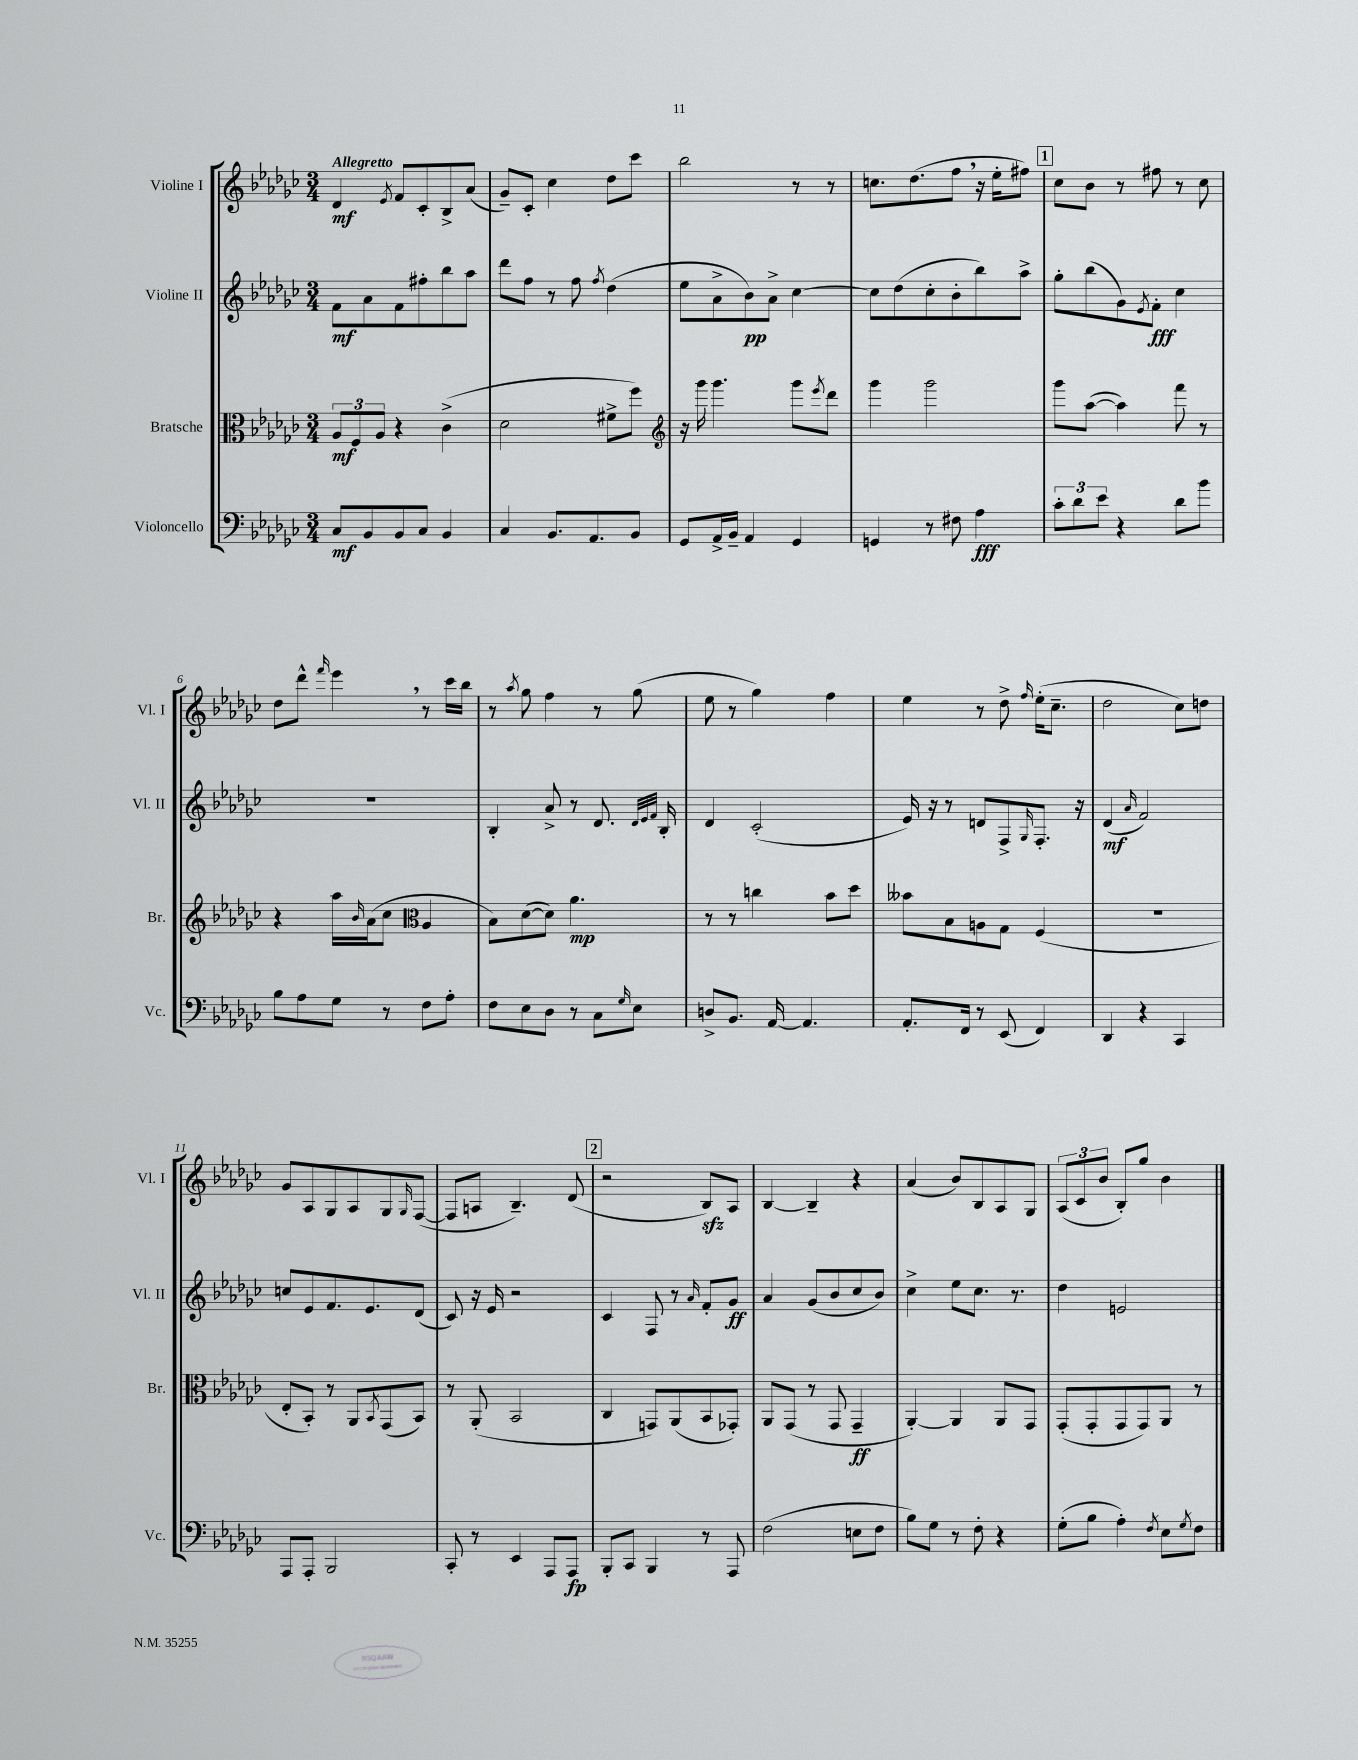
<<
\new StaffGroup <<
\new Staff = "s0" \with { instrumentName = "Violine I" shortInstrumentName = "Vl. I" } {
    \clef treble \key ges \major \numericTimeSignature \time 3/4 \tempo "Allegretto"
    des'4\mf \acciaccatura { ees'8 } f'8 ces'8-. bes8-> aes'8( |
    ges'8--) ces'8-. ces''4 des''8 ces'''8 |
    bes''2 r8 r8 |
    c''8. des''8.( f''8 \breathe r16 ees''16-. fis''8) |
    \mark \markup { \box "1" } ces''8 bes'8 r8 fis''8 r8 ces''8 |
    des''8 des'''8-^ \grace { f'''16 } ees'''4 \breathe r8 ces'''16 bes''16 |
    r8 \acciaccatura { aes''8 } ges''8 f''4 r8 ges''8( |
    ees''8 r8 ges''4) f''4 |
    ees''4 r8 des''8-> \grace { f''16 } ees''16-.( ces''8.-- |
    des''2 ces''8) d''8 |
    ges'8 aes8 ges8 aes8 ges8 \grace { ges16 } f8~( |
    f8 a8 bes4.--) des'8( |
    \mark \markup { \box "2" } r2 bes8\sfz) aes8 |
    bes4~ bes4-- r4 |
    aes'4( bes'8) bes8 aes8 ges8 |
    \tuplet 3/2 { aes8( ces'8 bes'8 } bes8-.) ges''8 bes'4 \bar "|." |
}
\new Staff = "s1" \with { instrumentName = "Violine II" shortInstrumentName = "Vl. II" } {
    \clef treble \key ges \major \numericTimeSignature \time 3/4
    f'8\mf aes'8 f'8 fis''8-. bes''8 aes''8 |
    des'''8 f''8 r8 f''8 \acciaccatura { f''8 } des''4( |
    ees''8 aes'8-> bes'8\pp) aes'8-> ces''4~ |
    ces''8 des''8( ces''8-. bes'8-. bes''8) aes''8-> |
    \mark \markup { \box "1" } ges''8-. bes''8( ges'8) \acciaccatura { ees'8 } f'8-.\fff ces''4 |
    R2. |
    bes4-. aes'8-> r8 des'8. \grace { des'32 ees'32 f'32 } bes16-. |
    des'4 ces'2-.( |
    ees'16) r16 r8 d'8 f8-> \grace { ges16 } f8.-. r16 |
    des'4\mf( \grace { aes'16 } f'2) |
    c''8 ees'8 f'8. ees'8. des'8( |
    ces'8) r16 ees'16 r2 |
    \mark \markup { \box "2" } ces'4 f8 r8 \grace { aes'16 } f'8-. ges'8\ff |
    aes'4 ges'8( bes'8 ces''8 bes'8) |
    ces''4-> ees''8 ces''8. r8. |
    des''4 e'2 \bar "|." |
}
\new Staff = "s2" \with { instrumentName = "Bratsche" shortInstrumentName = "Br." } {
    \clef alto \key ges \major \numericTimeSignature \time 3/4
    \tuplet 3/2 { aes8\mf f8 aes8 } r4 ces'4->( |
    des'2 fis'8-> f''8) |
    \clef treble r16 ges'''16 ges'''4. ges'''8 \acciaccatura { ees'''8 } des'''8 |
    ges'''4 ges'''2 |
    \mark \markup { \box "1" } ges'''8 aes''8~( aes''4) f'''8 r8 |
    r4 aes''16 \grace { bes'16 } aes'16( ces''8 \clef alto aes4 |
    bes8) des'8~( des'8) aes'4.\mp |
    r8 r8 c''4 bes'8 des''8 |
    beses'8 bes8 a8 ges8 f4( |
    R2. |
    ees8-. bes,8-.) r8 aes,8 \acciaccatura { bes,8 } ges,8( bes,8) |
    r8 aes,8-.( bes,2 |
    \mark \markup { \box "2" } ces4 g,8) aes,8( bes,8 ges,8-.) |
    aes,8 ges,8( r8 ges,8 ges,4--\ff |
    aes,4~-.) aes,4 aes,8 ges,8 |
    ges,8-.( ges,8-. ges,8 ges,8) aes,8 r8 \bar "|." |
}
\new Staff = "s3" \with { instrumentName = "Violoncello" shortInstrumentName = "Vc." } {
    \clef bass \key ges \major \numericTimeSignature \time 3/4
    ces8\mf bes,8 bes,8 ces8 bes,4 |
    ces4 bes,8. aes,8. bes,8 |
    ges,8 aes,16-> bes,16-- aes,4 ges,4 |
    g,4 r8 fis8 aes4\fff |
    \mark \markup { \box "1" } \tuplet 3/2 { ces'8-. des'8 ees'8 } r4 des'8 bes'8 |
    bes8 aes8 ges8 r8 f8 aes8-. |
    f8 ees8 des8 r8 ces8 \grace { ges16 } ees8 |
    d8-> bes,8. aes,16~ aes,4. |
    aes,8.-. f,16 r8 ees,8( f,4) |
    des,4 r4 ces,4 |
    aes,,8 aes,,8-. bes,,2 |
    ces,8-. r8 ees,4 aes,,8 aes,,8\fp |
    \mark \markup { \box "2" } bes,,8-. ces,8 bes,,4 r8 aes,,8 |
    f2( e8 f8 |
    bes8) ges8 r8 f8-. r4 |
    ges8-.( bes8 aes4-.) \acciaccatura { f8 } ees8 \acciaccatura { ges8 } f8 \bar "|." |
}
>>
>>
